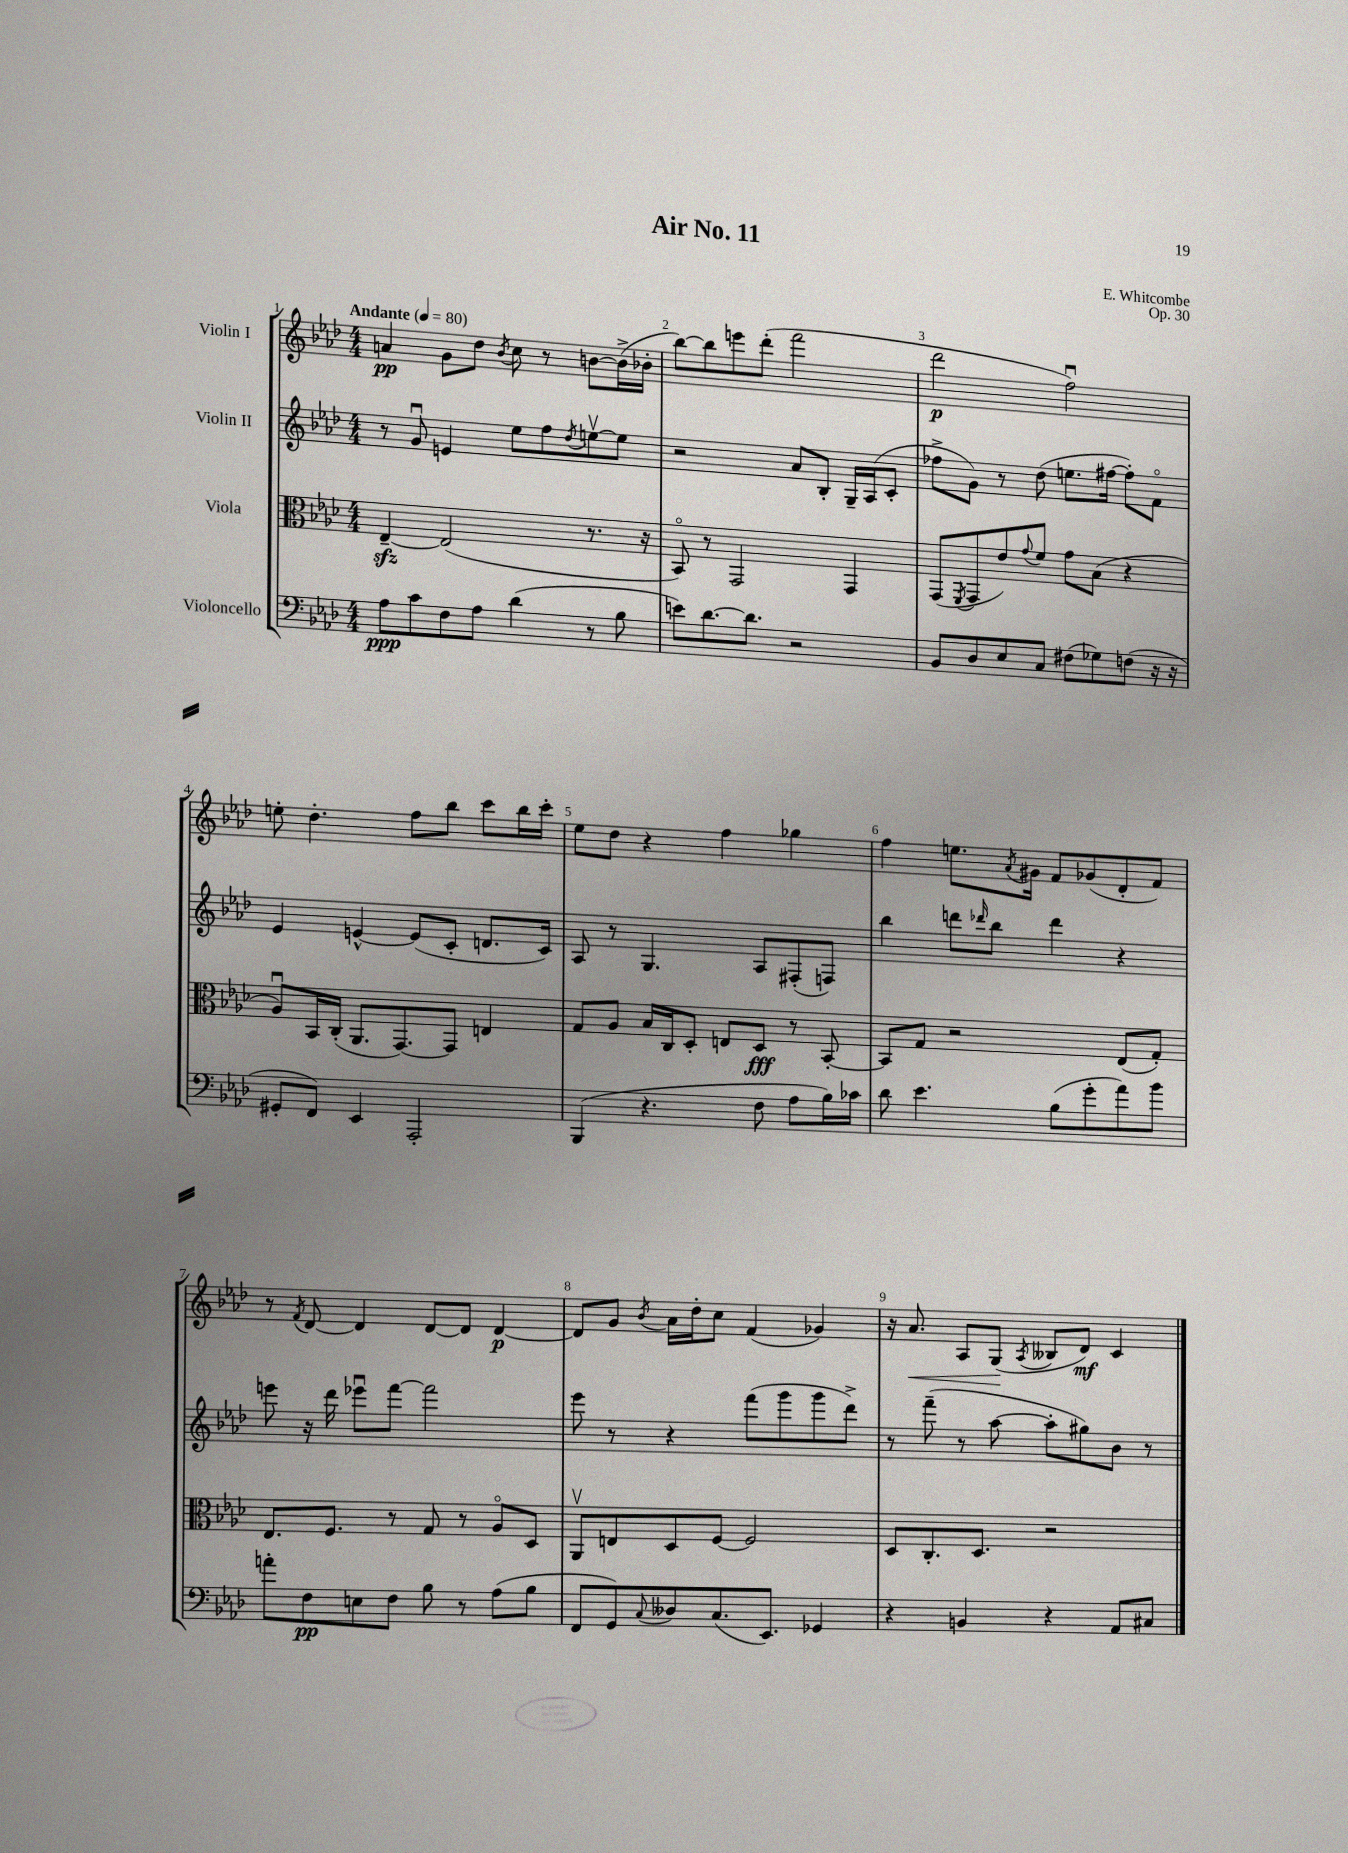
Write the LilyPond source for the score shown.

\header { title = "Air No. 11" composer = "E. Whitcombe" opus = "Op. 30" }
<<
\new StaffGroup <<
\new Staff = "s0" \with { instrumentName = "Violin I" } {
    \clef treble \key aes \major \numericTimeSignature \time 4/4 \tempo "Andante" 4 = 80
    a'4\pp g'8 des''8 \acciaccatura { bes'8 } c''8 r8 b'8~ b'16->( bes'16-. |
    bes''8~) bes''8 e'''8 des'''8-.( f'''2 |
    des'''2\p f''2\downbow) |
    e''8-. des''4.-. f''8 bes''8 c'''8 bes''16 c'''16-. |
    ees''8 des''8 r4 f''4 ges''4 |
    f''4 e''8. \acciaccatura { aes'8 } gis'16 f'8 ges'8( des'8-. f'8) |
    r8 \acciaccatura { f'8 } des'8~ des'4 des'8~ des'8 des'4~\p |
    des'8 g'8 \acciaccatura { bes'8 } aes'16 des''16-. c''8 f'4( ges'4) |
    r16 aes'8.\< aes8 g8\!( \acciaccatura { aes8 } beses8 des'8\mf) c'4 \bar "|." |
}
\new Staff = "s1" \with { instrumentName = "Violin II" } {
    \clef treble \key aes \major \numericTimeSignature \time 4/4
    r8 g'8\downbow e'4 ees''8 f''8 \acciaccatura { des''8 } e''8~\upbow e''8 |
    r2 aes'8 bes8-. g16-- aes16( c'8-. |
    fes''8-> g'8) r8 des''8( e''8. fis''16~ fis''8-.) f'8\flageolet |
    ees'4 e'4~-^ e'8( c'8-. d'8. c'16) |
    aes8 r8 g4. aes8 fis8-.( f8) |
    bes''4 d'''8 \grace { des'''16 } bes''8 des'''4 r4 |
    e'''8 r16 des'''16 ees'''8\downbow f'''8~ f'''2 |
    ees'''8 r8 r4 f'''8( g'''8 g'''8 des'''8->) |
    r8 f'''8--( r8 aes''8~ aes''8-. gis''8) bes'8 r8 \bar "|." |
}
\new Staff = "s2" \with { instrumentName = "Viola" } {
    \clef alto \key aes \major \numericTimeSignature \time 4/4
    ees4~--\sfz ees2( r8. r16 |
    bes,8\flageolet) r8 g,2 g,4 |
    g,8( \acciaccatura { f,8 } g,8 ees'8) \appoggiatura { g'8 } f'8 g'8 bes8( r4 |
    aes8\downbow) bes,16 c16-.( aes,8. g,8.~) g,8 e4 |
    g8 aes8 bes16 c16 des8-. e8 des8\fff r8 bes,8~-. |
    bes,8 g8 r2 ees8( g8-.) |
    ees8. f8. r8 g8 r8 aes8\flageolet des8 |
    aes,8\upbow e8 des8 f8~ f2 |
    des8 c8.-. des8. r2 \bar "|." |
}
\new Staff = "s3" \with { instrumentName = "Violoncello" } {
    \clef bass \key aes \major \numericTimeSignature \time 4/4
    aes8\ppp c'8 f8 aes8 des'4( r8 bes8 |
    e'8) des'8.~ des'8. r2 |
    bes,8 des8 ees8 c8 fis8( ges8) f8( r16 r16 |
    gis,8-. f,8) ees,4 aes,,2-. |
    bes,,4( r4. f8 aes8 bes16) ces'16 |
    des'8 ees'4. bes8( g'8-. aes'8) bes'8 |
    a'8-. f8\pp e8 f8 bes8 r8 aes8( bes8 |
    f,8 g,8) \appoggiatura { c8 } deses8 c8.( ees,8.) ges,4 |
    r4 b,4 r4 aes,8 cis8 \bar "|." |
}
>>
>>
\layout { \context { \Score \override BarNumber.break-visibility = ##(#f #t #t) barNumberVisibility = #all-bar-numbers-visible } }
